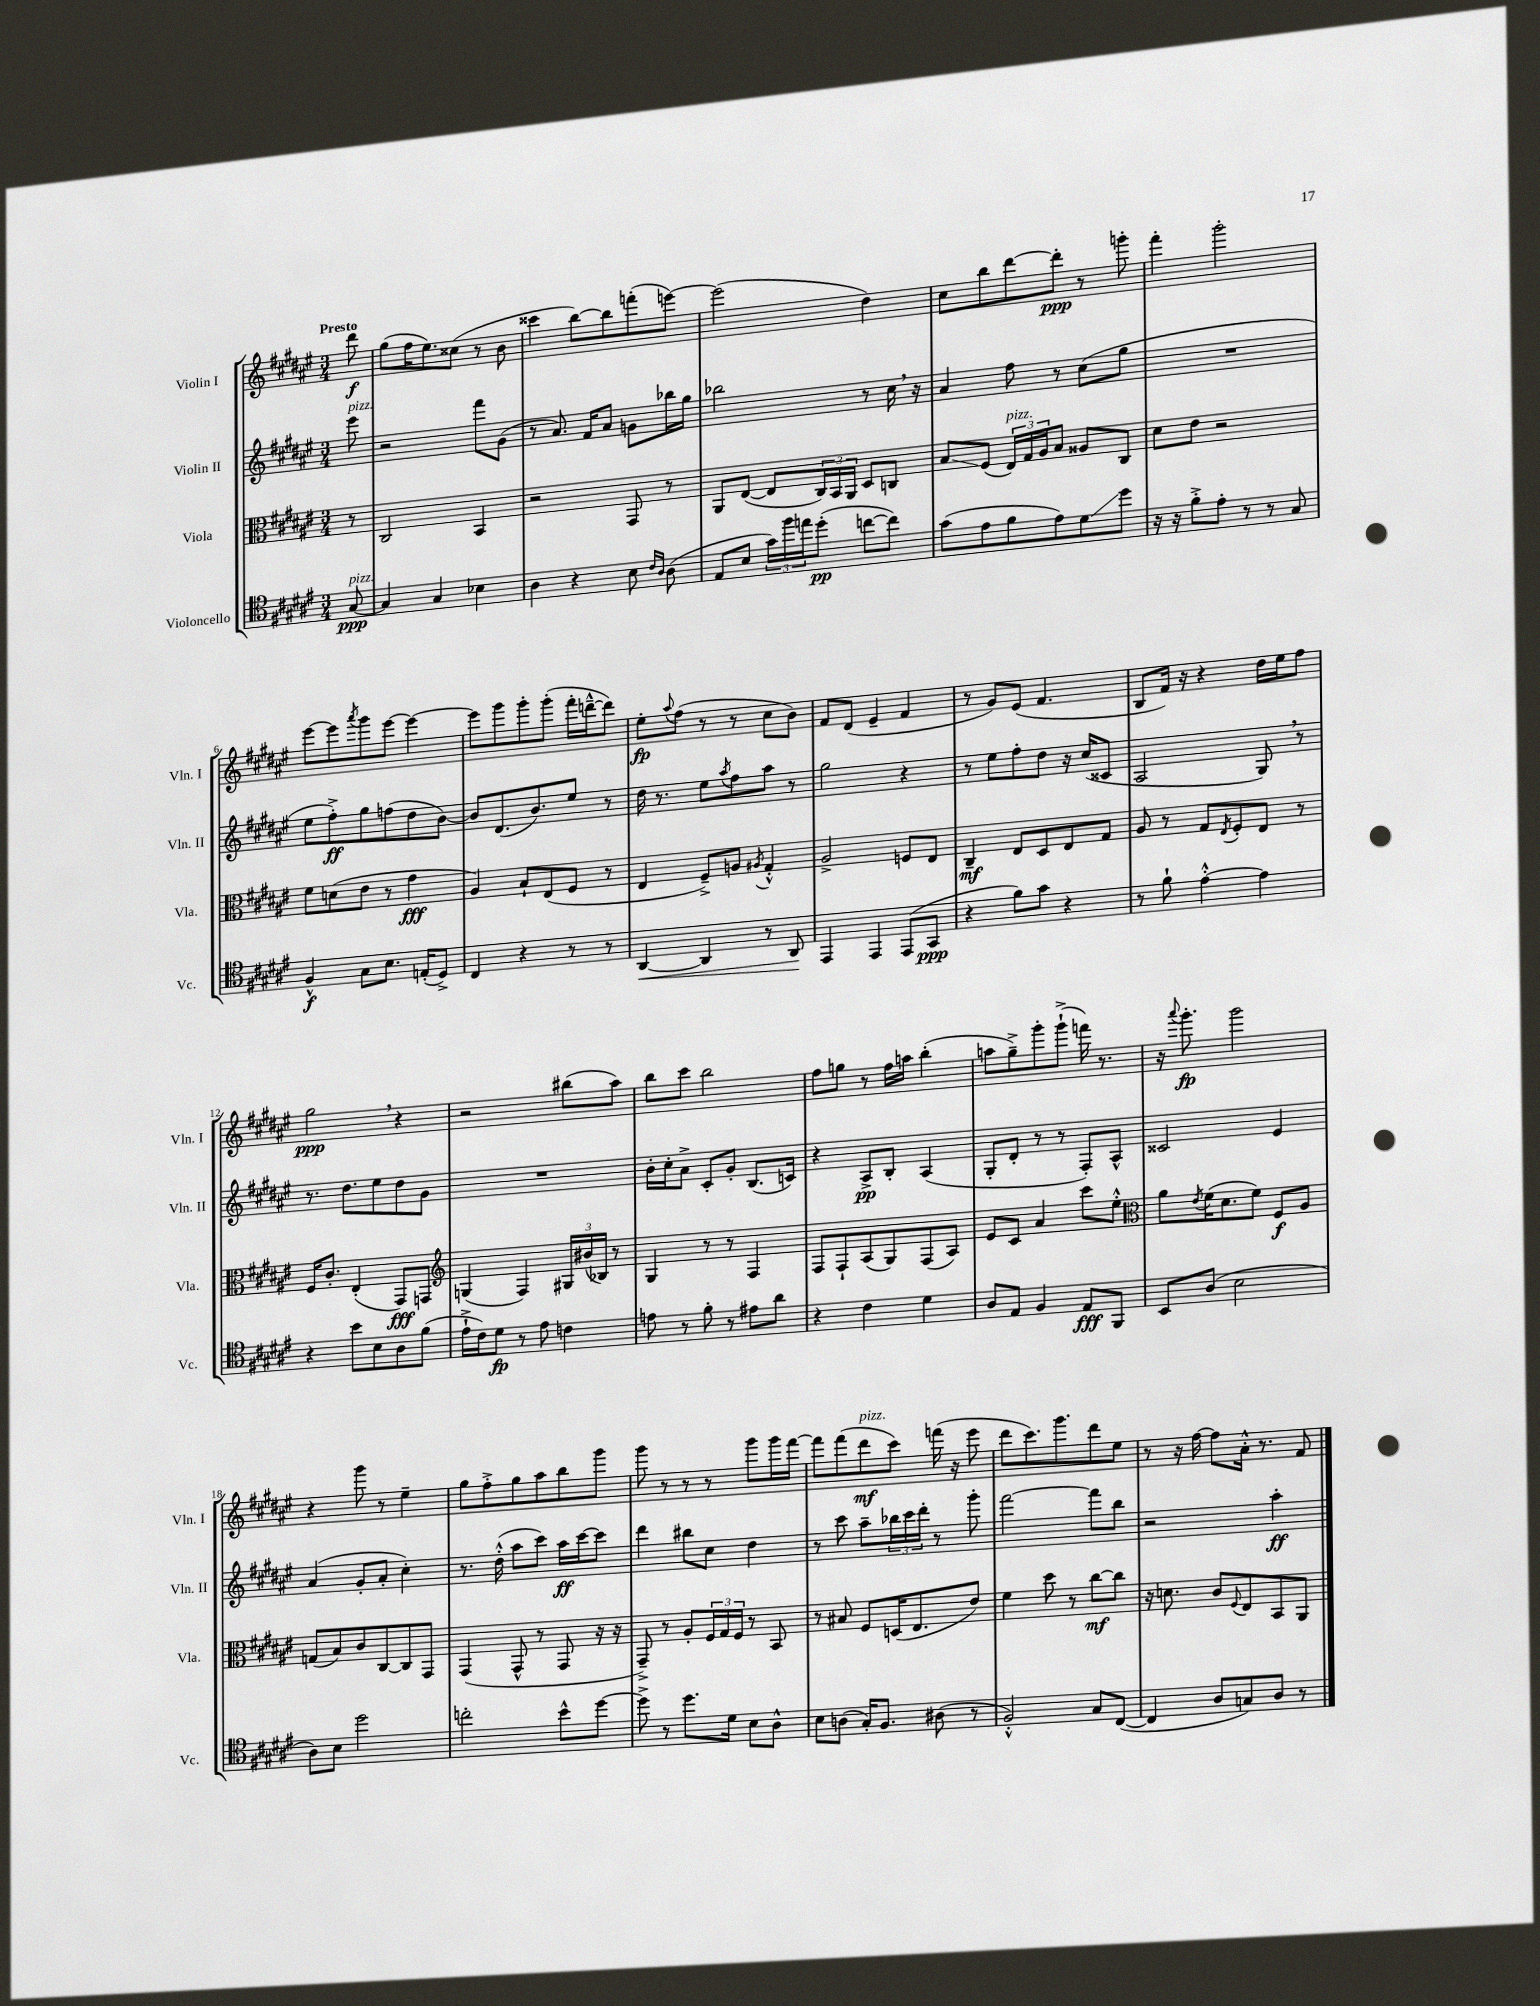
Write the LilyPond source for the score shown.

<<
\new StaffGroup <<
\new Staff = "s0" \with { instrumentName = "Violin I" shortInstrumentName = "Vln. I" } {
    \clef treble \key fis \major \numericTimeSignature \time 3/4 \partial 8 \tempo "Presto"
    dis'''8\f |
    gis''8( fis''16 eis''8.) cisis''8( r8 b'8 |
    cisis'''4 b''8~) b''8 f'''8-.( e'''8~) |
    e'''2( dis''4) |
    cis''8 b''8 dis'''8~ dis'''8-.\ppp r8 g'''8-. |
    fis'''4-. gis'''2-. |
    eis'''8~ eis'''8 \acciaccatura { ais'''8 } gis'''8 eis'''8~ eis'''4~ |
    eis'''8 gis'''8 gis'''8-. gis'''8-.( fis'''16-. d'''16~---^ d'''8) |
    eis''8-.\fp \appoggiatura { ais''8 } fis''8( r8 r8 cis''8 b'8) |
    fis'8 dis'8( eis'4-- fis'4 |
    r8 gis'8) eis'8( fis'4. |
    b8 fis'16) r16 r4 dis''16 eis''16 fis''8 |
    gis''2\ppp \breathe r4 |
    r2 bis''8( ais''8) |
    b''8 cis'''8 b''2 |
    fis''8 g''8 r8 fis''16 a''16 b''4-.( |
    a''8 gis''8--->) gis'''8-. gis'''8-!->( f'''16) r8. |
    r16 \appoggiatura { ais'''8 } gis'''8.-.\fp gis'''2 |
    r4 gis'''8 r8 eis''4-- |
    gis''8 fis''8-.-> gis''8 ais''8 b''8 gis'''8 |
    gis'''8 r8 r8 r8 gis'''8 gis'''16 fis'''16~ |
    fis'''8 fis'''8( dis'''8\mf^\markup { \italic "pizz." } cis'''8) f'''16( r16 eis'''8 |
    dis'''8 cis'''8.) gis'''8. dis'''8 eis''8 |
    r8 r16 fis''16~ fis''8 ais'16-.-^ r8. fis'8 \bar "|." |
}
\new Staff = "s1" \with { instrumentName = "Violin II" shortInstrumentName = "Vln. II" } {
    \clef treble \key fis \major \numericTimeSignature \time 3/4 \partial 8
    eis'''8^\markup { \italic "pizz." } |
    r2 fis'''8 gis'8( |
    r8 ais'8.) fis'16 ais'8 g'8 bes''16 gis''16 |
    bes''2 r8 cis''16 \breathe r16 |
    ais'4 fis''8 r8 cis''8( gis''8 |
    R2. |
    eis''8 fis''8-.->\ff) gis''8 f''8( dis''8 b'8~) |
    b'8 dis'8.( b'8.) eis''8 r8 |
    dis''16 r8. eis''8 \acciaccatura { ais''8 } fis''8 ais''8 r8 |
    gis''2 r4 |
    r8 eis''8 fis''8-. dis''8 r16 cis''16( cisis'8 |
    ais2 gis8) \breathe r8 |
    r8. dis''8. eis''8 dis''8 gis'8 |
    R2. |
    b'16-. cis''16-. ais'8-> cis'8-. gis'8-. b8.( c'16) |
    r4 ais8->\pp b8-. ais4( |
    gis8-. dis'8-. r8 r8 fis8-.) ais8-^ |
    cisis'2 eis'4 |
    ais'4( gis'8-. ais'8-. cis''4-.) |
    r8. dis''16-.-^( ais''8 cis'''8) ais''16\ff cis'''16~ cis'''8 |
    dis'''4 bis''8 cis''8 dis''4 |
    r8 cis'''8 ais''8-- \tuplet 3/2 { bes''16 cis'''16 dis'''16-. } r8 gis'''8-. |
    fis'''2~ fis'''8 b''8 |
    r2 ais''4-.\ff \bar "|." |
}
\new Staff = "s2" \with { instrumentName = "Viola" shortInstrumentName = "Vla." } {
    \clef alto \key fis \major \numericTimeSignature \time 3/4 \partial 8
    r8 |
    cis2 b,4 |
    r2 gis,8 r8 |
    ais,8 eis8~( eis8 \tuplet 3/2 { cis16) b,16 ais,16 } dis8 c8 |
    b8\glissando fis8( \tuplet 3/2 { eis16^\markup { \italic "pizz." }) gis16 ais16 } b8 aisis8 cis8 |
    dis'8 eis'8 r2 |
    fis'8 d'8( eis'8 r8 gis'4\fff |
    ais4) b8-! eis8( fis8 r8 |
    eis4 fis8--->) a8 \acciaccatura { ais8 } gis4-.-^ |
    ais2-> f8 eis8 |
    cis4--\mf eis8 dis8 eis8 gis8 |
    ais8 r8 gis8 \acciaccatura { eis8 } fis8-. eis8 r8 |
    fis16 cis'8.-. eis4-.( gis,8\fff) g,8 |
    \clef treble g4( fis4) \tuplet 3/2 { gis16 bis'16( bes16) } r8 |
    gis4 r8 r8 fis4 |
    fis8 fis8-! ais8( gis8) fis8( ais8) |
    eis'8 cis'8 ais'4 cis'''8 eis''8-.-^ |
    \clef alto ais'8 \acciaccatura { eis'8 } fis'16( dis'8. fis'8) fis8\f ais8 |
    g8( b8) cis'8 cis8~ cis8 gis,8 |
    gis,4( gis,8-^ r8 gis,8 r16 r16 |
    gis,8--->) r8 ais8-. \tuplet 3/2 { fis16 gis16 fis16 } r8 b,8 |
    r8 bis8 fis8 d16( eis8. eis'8) |
    fis'4 dis''8 r8 cis''8~\mf cis''8 |
    r16 d'8. cis'8 \appoggiatura { fis8 } eis8 b,8 ais,8 \bar "|." |
}
\new Staff = "s3" \with { instrumentName = "Violoncello" shortInstrumentName = "Vc." } {
    \clef tenor \key fis \major \numericTimeSignature \time 3/4 \partial 8
    gis8~\ppp^\markup { \italic "pizz." } |
    gis4 gis4 bes4 |
    ais4 r4 b8 \grace { cis'16 ais16 } ais8( |
    eis8 b8 \tuplet 3/2 { gis'16) fis''16 e''16 } dis''8-.\pp( c''8~ c''8) |
    gis'8( eis'8 fis'8 eis'8) dis'8\glissando dis''8 |
    r16 r16 fis'8-.-> eis'8-. r8 r8 gis8 |
    fis4-^\f gis8 b8. e16-.( dis8->) |
    cis4 r4 r8 r8 |
    ais,4~\< ais,4 r8 ais,8\! |
    eis,4 eis,4 eis,8( gis,8\ppp |
    r4 fis'8) gis'8 r4 |
    r8 fis'8-! eis'4~-.-^ eis'4 |
    r4 b'8 b8 ais8 fis'8( |
    eis'16-!-> cis'16) dis'8\fp r8 eis'8 c'4 |
    e'8 r8 fis'8-. r8 eis'8 ais'8 |
    r4 cis'4 dis'4 |
    ais8 eis8 fis4 eis8\fff fis,8 |
    b,8 ais8( b2 |
    ais8) b8 dis''2 |
    c''2-. b'8-^ dis''8~ |
    dis''8-> r8 dis''8. dis'16 b8 ais8-^ |
    b8 a8( gis16-.) fis8. ais8( r8 |
    fis2-.-^) gis8 cis8~( |
    cis4 ais8 g8) ais8 r8 \bar "|." |
}
>>
>>
